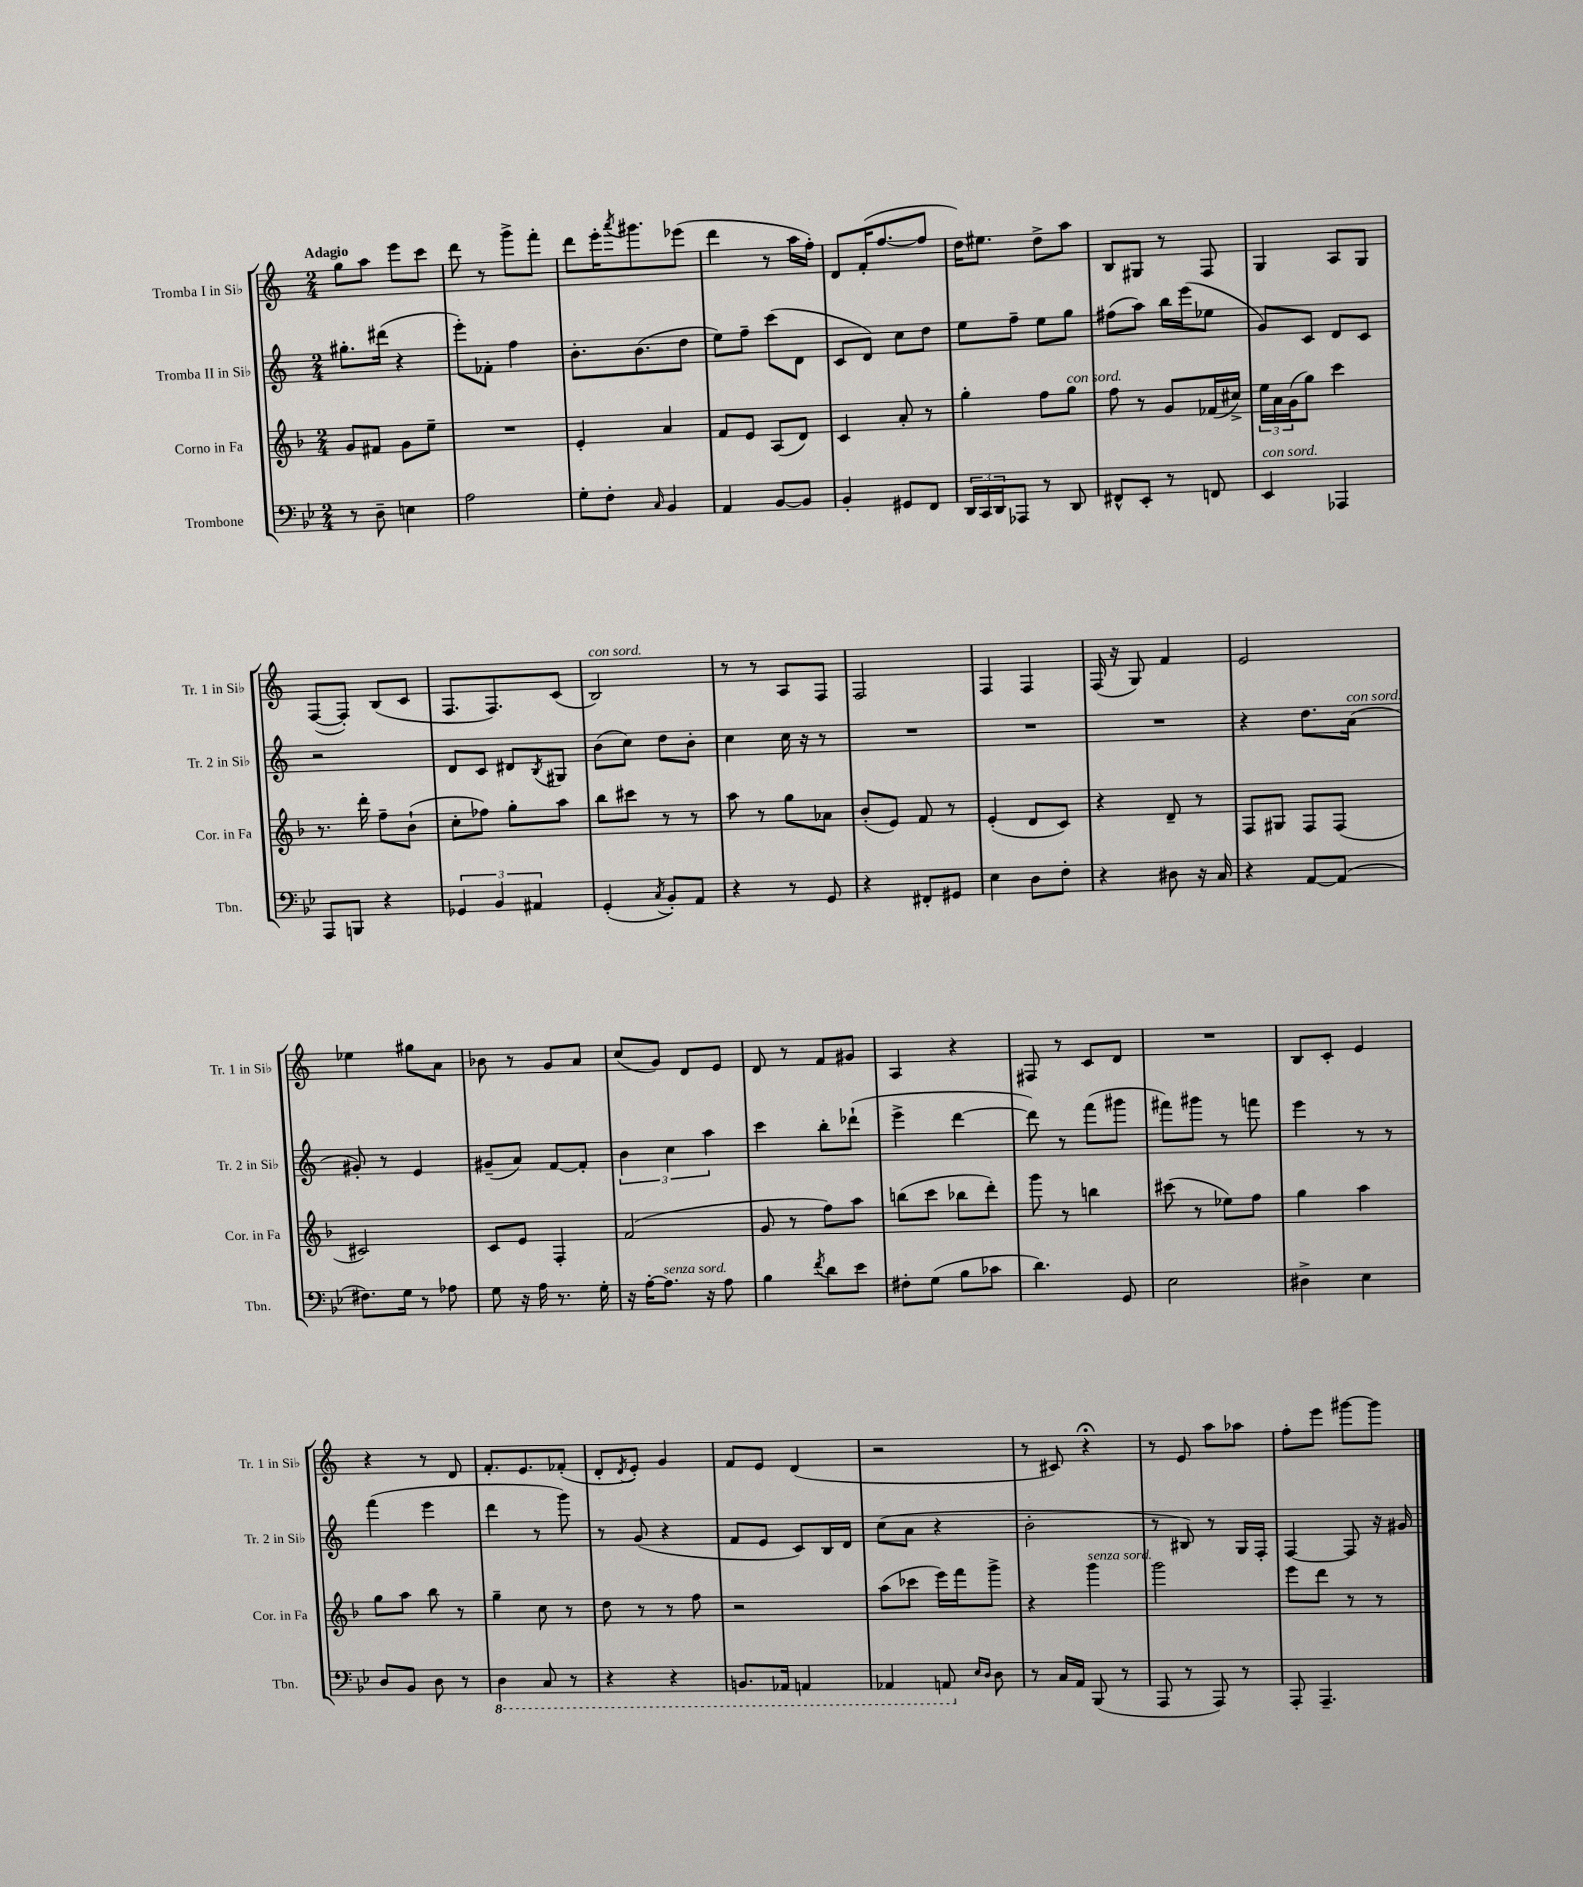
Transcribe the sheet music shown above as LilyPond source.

<<
\new StaffGroup <<
\new Staff = "s0" \with { instrumentName = "Tromba I in Sib" shortInstrumentName = "Tr. 1 in Sib" } {
    \clef treble \key c \major \numericTimeSignature \time 2/4 \tempo "Adagio"
    g''8 a''8 e'''8 c'''8 |
    d'''8 r8 g'''8-> f'''8-. |
    d'''8 e'''16-. \acciaccatura { a'''8 } gis'''8. ees'''8( |
    d'''4 r8 a''16 f''16-.) |
    d'8 f'16-.( f''8.~ f''8 |
    d''16) eis''8. d''8-> a''8 |
    b8 gis8 r8 f8 |
    g4 a8 g8 |
    f8~( f8-.) b8( c'8 |
    f8. f8.) c'8( |
    b2^\markup { \italic "con sord." }) |
    r8 r8 a8 f8 |
    f2 |
    f4 f4 |
    f16( r16 g8) f'4 |
    e'2 |
    ees''4 gis''8 a'8 |
    bes'8 r8 g'8 a'8 |
    c''8( g'8) d'8 e'8 |
    d'8 r8 f'8 gis'8 |
    a4 r4 |
    fis8 r8 c'8 d'8 |
    R2 |
    b8 c'8-. e'4 |
    r4 r8 d'8 |
    f'8.-. e'8. fes'8-.( |
    d'8-. \acciaccatura { d'8 } e'8-.) g'4 |
    f'8 e'8 d'4( |
    r2 |
    r8 cis'8) r4\fermata |
    r8 e'8 a''8 aes''8 |
    f''8-. e'''8 gis'''8~ gis'''8 \bar "|." |
}
\new Staff = "s1" \with { instrumentName = "Tromba II in Sib" shortInstrumentName = "Tr. 2 in Sib" } {
    \clef treble \key c \major \numericTimeSignature \time 2/4
    gis''8.-. dis'''16( r4 |
    e'''8-.) fes'8-. f''4 |
    b'8.-. b'8.( d''8 |
    e''8) f''8-- c'''8( d'8 |
    c'8 d'8) c''8 d''8 |
    e''8 f''8-- e''8 g''8 |
    fis''8( a''8) b''16 e'''16( ees''8 |
    g'8) c'8 d'8 c'8 |
    r2 |
    d'8 c'8 dis'8 \acciaccatura { b8 } gis8 |
    b'8( c''8) d''8 b'8-. |
    c''4 c''16 r16 r8 |
    R2 |
    R2 |
    R2 |
    r4 d''8. a'16^\markup { \italic "con sord." }( |
    gis'8-.) r8 e'4 |
    gis'8--( a'8) f'8~ f'8-. |
    \tuplet 3/2 { b'4 c''4 a''4 } |
    c'''4 b''8-. des'''8-!( |
    e'''4-> d'''4~ |
    d'''8) r8 f'''8( gis'''8 |
    fis'''8) gis'''8 r8 f'''8 |
    e'''4 r8 r8 |
    f'''4( e'''4 |
    d'''4 r8 g'''8) |
    r8 g'8( r4 |
    f'8 e'8 c'8) b16 d'16 |
    c''8( a'8 r4 |
    b'2-. |
    r8 bis8) r8 g16 f16-. |
    f4~ f8 r16 gis'16 \bar "|." |
}
\new Staff = "s2" \with { instrumentName = "Corno in Fa" shortInstrumentName = "Cor. in Fa" } {
    \clef treble \key f \major \numericTimeSignature \time 2/4
    g'8 fis'8 g'8 e''8-- |
    R2 |
    e'4-. a'4 |
    f'8 e'8 a8( d'8) |
    c'4 a'8-. r8 |
    g''4-. f''8 g''8^\markup { \italic "con sord." } |
    f''8 r8 g'8 fes'16( cis''16->) |
    \tuplet 3/2 { e''16 a'16 g'16( } g''8) c'''4 |
    r8. d'''16-. f''8-- bes'8-!( |
    c''8-. fes''8) g''8-. a''8 |
    bes''8 cis'''8 r8 r8 |
    a''8 r8 g''8 aes'8 |
    bes'8-.( e'8) f'8 r8 |
    e'4-.( d'8 c'8) |
    r4 d'8-- r8 |
    f8 gis8 f8 f8( |
    cis'2) |
    c'8 e'8 f4-. |
    f'2( |
    g'8 r8 f''8) a''8 |
    b''8( c'''8 bes''8 d'''8-.) |
    g'''8 r8 b''4 |
    cis'''8( r8 ees''8) f''8 |
    g''4 a''4 |
    g''8 a''8 bes''8 r8 |
    g''4-- c''8 r8 |
    d''8 r8 r8 f''8 |
    r2 |
    a''8( ces'''8 e'''16) f'''16 g'''8-> |
    r4 g'''4^\markup { \italic "senza sord." } |
    g'''2 |
    e'''8 d'''8 r8 r8 \bar "|." |
}
\new Staff = "s3" \with { instrumentName = "Trombone" shortInstrumentName = "Tbn." } {
    \clef bass \key bes \major \numericTimeSignature \time 2/4
    r8 d8-- e4 |
    a2 |
    g8-. f8-. \grace { c16 } bes,4 |
    a,4 bes,8~ bes,8 |
    bes,4-. gis,8 f,8 |
    \tuplet 3/2 { d,16 c,16 d,16 } aes,,8 r8 d,8 |
    fis,8-^ ees,8-. r8 f,8 |
    ees,4^\markup { \italic "con sord." } aes,,4 |
    a,,8 b,,8 r4 |
    \tuplet 3/2 { ges,4 bes,4 ais,4 } |
    g,4-.( \acciaccatura { c8 } bes,8-.) a,8 |
    r4 r8 g,8 |
    r4 fis,8-. gis,8 |
    ees4 d8 f8-. |
    r4 dis8 r16 c16 |
    r4 a,8~ a,8( |
    fis8.) g16 r8 aes8 |
    g8 r16 a16 r8. g16-. |
    r16 a16~-. a8.^\markup { \italic "senza sord." } r16 a8 |
    bes4 \acciaccatura { f'8 } d'8 ees'8 |
    fis8-. g8( bes8 ces'8 |
    d'4.) g,8 |
    ees2 |
    dis4-> ees4 |
    d8 bes,8 d8 r8 |
    \ottava #-1 d,4 c,8 r8 |
    r4 r4 |
    b,,8. aes,,16 a,,4 |
    aes,,4 a,,8 \ottava #0 \grace { ees16 d16 } d8 |
    r8 c16 a,16 bes,,8( r8 |
    a,,8 r8 a,,8) r8 |
    a,,8-. a,,4.-- \bar "|." |
}
>>
>>
\layout { \context { \Score \remove "Bar_number_engraver" } }
